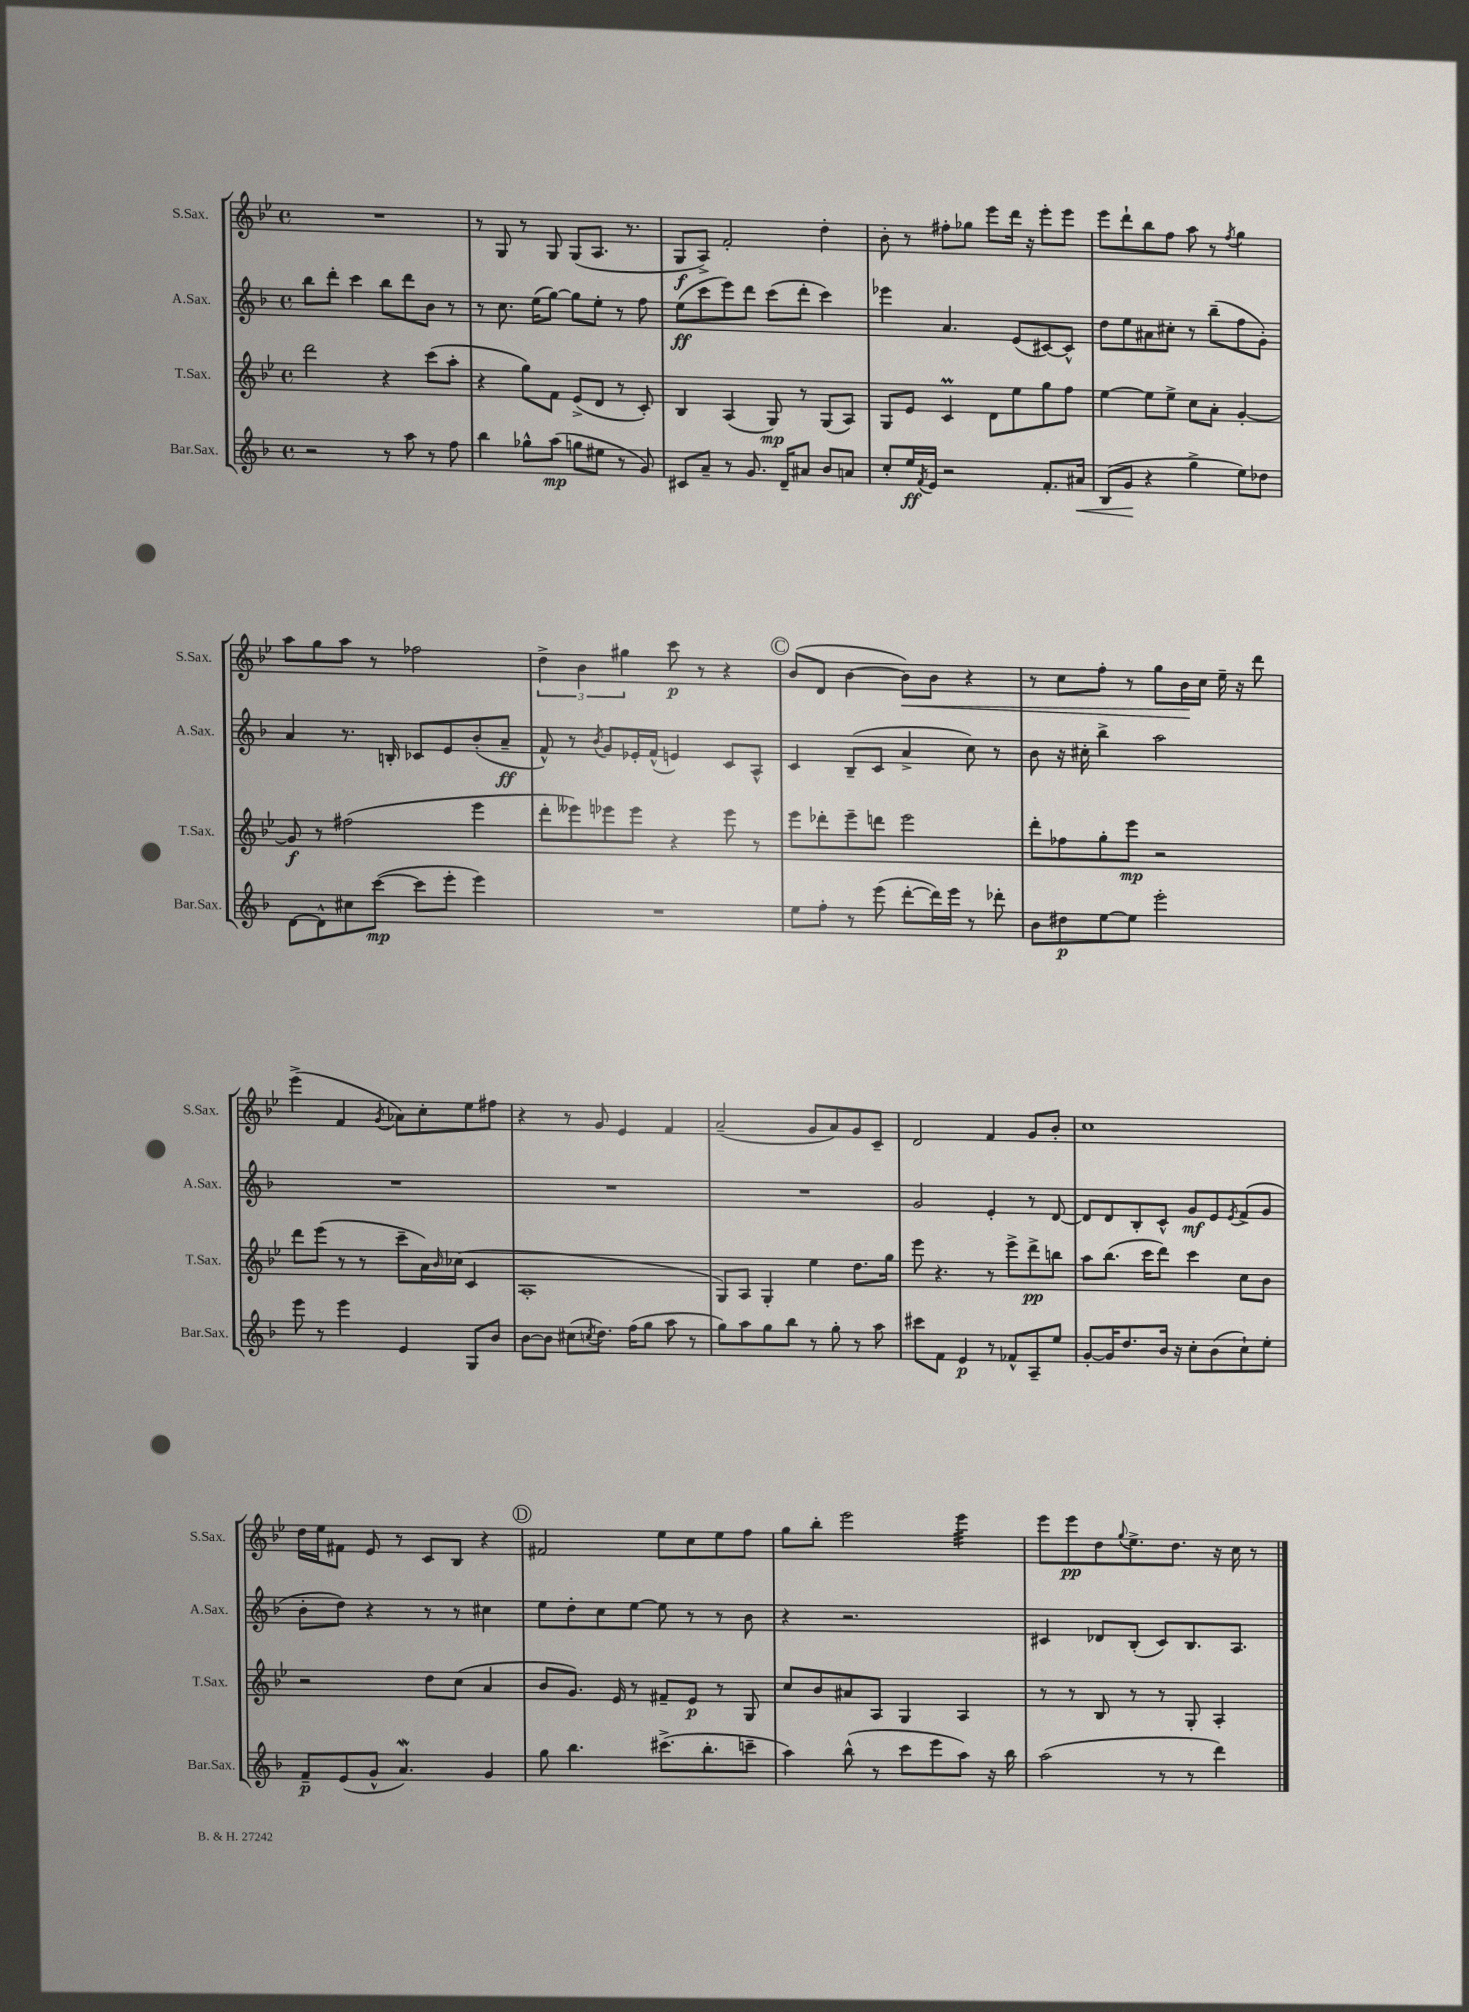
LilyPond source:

<<
\new StaffGroup <<
\new Staff = "s0" \with { instrumentName = "S.Sax." shortInstrumentName = "S.Sax." } {
    \clef treble \key bes \major \defaultTimeSignature \time 4/4
    R1 |
    r8 g8 r8 g8 g8( a8. r8. |
    g8\f a8->) f'2-. d''4-. |
    bes'8-. r8 fis''8-. ges''8 ees'''8 d'''16 r16 ees'''8-. ees'''8 |
    ees'''8 d'''8-! bes''8 f''8 a''8 r8 \acciaccatura { f''8 } g''4 |
    a''8 g''8 a''8 r8 fes''2 |
    \tuplet 3/2 { d''4-> bes'4 gis''4 } c'''8\p r8 r4 |
    \mark \markup { \circle "C" } bes'8( d'8 bes'4~ bes'8\<) bes'8 r4 |
    r8 c''8 f''8-. r8 g''8 bes'16\! c''16 ees''16-- r16 d'''8 |
    ees'''4->( f'4 \acciaccatura { g'8 } aes'8) c''8-. ees''8 fis''8 |
    r4 r8 g'8 ees'4 f'4 |
    a'2--( g'8 a'8) g'8 c'8-- |
    d'2 f'4 g'8 bes'8-. |
    c''1 |
    d''16 ees''16 fis'8 ees'8 r8 c'8 bes8 r4 |
    \mark \markup { \circle "D" } fis'2 ees''8 c''8 ees''8 f''8 |
    g''8 bes''8-. ees'''2 ees'''4:32 |
    ees'''8 ees'''8\pp d''8 \appoggiatura { g''8 } ees''8.-> d''8. r16 c''16 r8 \bar "|." |
}
\new Staff = "s1" \with { instrumentName = "A.Sax." shortInstrumentName = "A.Sax." } {
    \clef treble \key f \major \defaultTimeSignature \time 4/4
    bes''8 d'''8-. c'''4 bes''8 d'''8 bes'8 r8 |
    r8 c''8. e''16( g''8~) g''8 e''8-. r8 f''8 |
    e''8\ff( c'''8 e'''8) d'''8 c'''8( d'''8-. c'''4) |
    ees'''4 a'4. e'8( cis'8~) cis'8-^ |
    d''8 e''8 ais'8 cis''8-. r8 bes''8--( f''8 g'8-.) |
    a'4 r8. b16-. ces'8 e'8 bes'8-.( a'8--\ff |
    f'8-^) r8 \acciaccatura { bes'8 } g'8 ees'16-. f'16-^( e'4) c'8 a8-^ |
    \mark \markup { \circle "C" } c'4 bes8--( c'8 a'4-> c''8) r8 |
    bes'8 r16 cis''16-. bes''4-> a''2 |
    R1 |
    R1 |
    R1 |
    g'2 e'4-. r8 d'8~ |
    d'8 d'8 bes8-. c'8-^ g'8\mf e'8 \acciaccatura { e'8 } f'8->( g'8 |
    bes'8-. d''8) r4 r8 r8 cis''4 |
    \mark \markup { \circle "D" } e''8 d''8-. c''8 e''8~ e''8 r8 r8 bes'8 |
    r4 r2. |
    cis'4 des'8 bes8-.( cis'8) bes8. a8. \bar "|." |
}
\new Staff = "s2" \with { instrumentName = "T.Sax." shortInstrumentName = "T.Sax." } {
    \clef treble \key bes \major \defaultTimeSignature \time 4/4
    d'''2 r4 c'''8( a''8-. |
    r4 g''8) f'8 ees'8->( d'8 r8 c'8-.) |
    bes4 a4( g8\mp) r8 g8( a8) |
    g8 ees'8 c'4\prall d'8 ees''8 g''8 f''8 |
    ees''4~ ees''8 ees''8-> c''8 a'8-. g'4~-. |
    g'8\f r8 fis''2( ees'''4 |
    d'''8-. eeses'''8) ees'''8 ees'''8 r4 ees'''8 r8 |
    \mark \markup { \circle "C" } ees'''8 des'''8-. ees'''8-- d'''8 ees'''2 |
    d'''8-. fes''8 g''8-. ees'''8\mp r2 |
    d'''8 ees'''8( r8 r8 c'''8-- a'16) \grace { bes'16 } ces''16( c'4 |
    a1-. |
    g8) a8 g4-. ees''4 d''8. g''16 |
    ees'''8 r4. r8 ees'''8-> d'''8->\pp b''8 |
    a''8 bes''8.( c'''16 d'''8) c'''4 c''8 bes'8 |
    r2 d''8 c''8( a'4 |
    \mark \markup { \circle "D" } bes'8 g'8.) ees'16 r8 fis'8-- ees'8\p r8 g8 |
    c''8 bes'8 ais'8 a8 g4 a4 |
    r8 r8 bes8 r8 r8 g8-. a4-. \bar "|." |
}
\new Staff = "s3" \with { instrumentName = "Bar.Sax." shortInstrumentName = "Bar.Sax." } {
    \clef treble \key f \major \defaultTimeSignature \time 4/4
    r2 r8 a''8 r8 f''8 |
    bes''4 ges''8-^ a''8\mp( g''8 eis''8 r8 g'8) |
    cis'8 a'8-- r8 g'8. d'16-- ais'8 bes'8 a'8 |
    c''8-. e''16\ff \acciaccatura { f'8 } e'16 r2 f'8.-. ais'16\< |
    bes8( g'8\! r4 g''4-> e''8) des''8 |
    d'8~ d'8-^ cis''8 c'''8~\mp( c'''8 e'''8-. e'''4) |
    R1 |
    \mark \markup { \circle "C" } e''8 f''8-. r8 e'''8( d'''8~-. d'''16) e'''16 r8 des'''8-. |
    bes'8 dis''8\p e''8~ e''8 e'''2-. |
    e'''8 r8 e'''4 e'4 g8 bes'8 |
    bes'8~ bes'8 cis''8( \acciaccatura { c''8 } d''8.) f''16( g''8 a''8 r8 |
    g''8) a''8 g''8 bes''8 r8 g''8-. r8 a''8 |
    cis'''8 f'8 e'4\p r8 fes'8-^ a8-- e''8 |
    g'8~-. g'16 d''8. bes'16 r16 c''8-. bes'8( c''8-!) e''8-. |
    f'8--\p e'8( g'8-^ a'4.\mordent) g'4 |
    \mark \markup { \circle "D" } g''8 bes''4. cis'''8.->( bes''8.-. c'''8-- |
    a''4) bes''8-^( r8 c'''8 e'''8 a''8) r16 bes''16 |
    a''2( r8 r8 d'''4) \bar "|." |
}
>>
>>
\layout { \context { \Score \remove "Bar_number_engraver" } }
